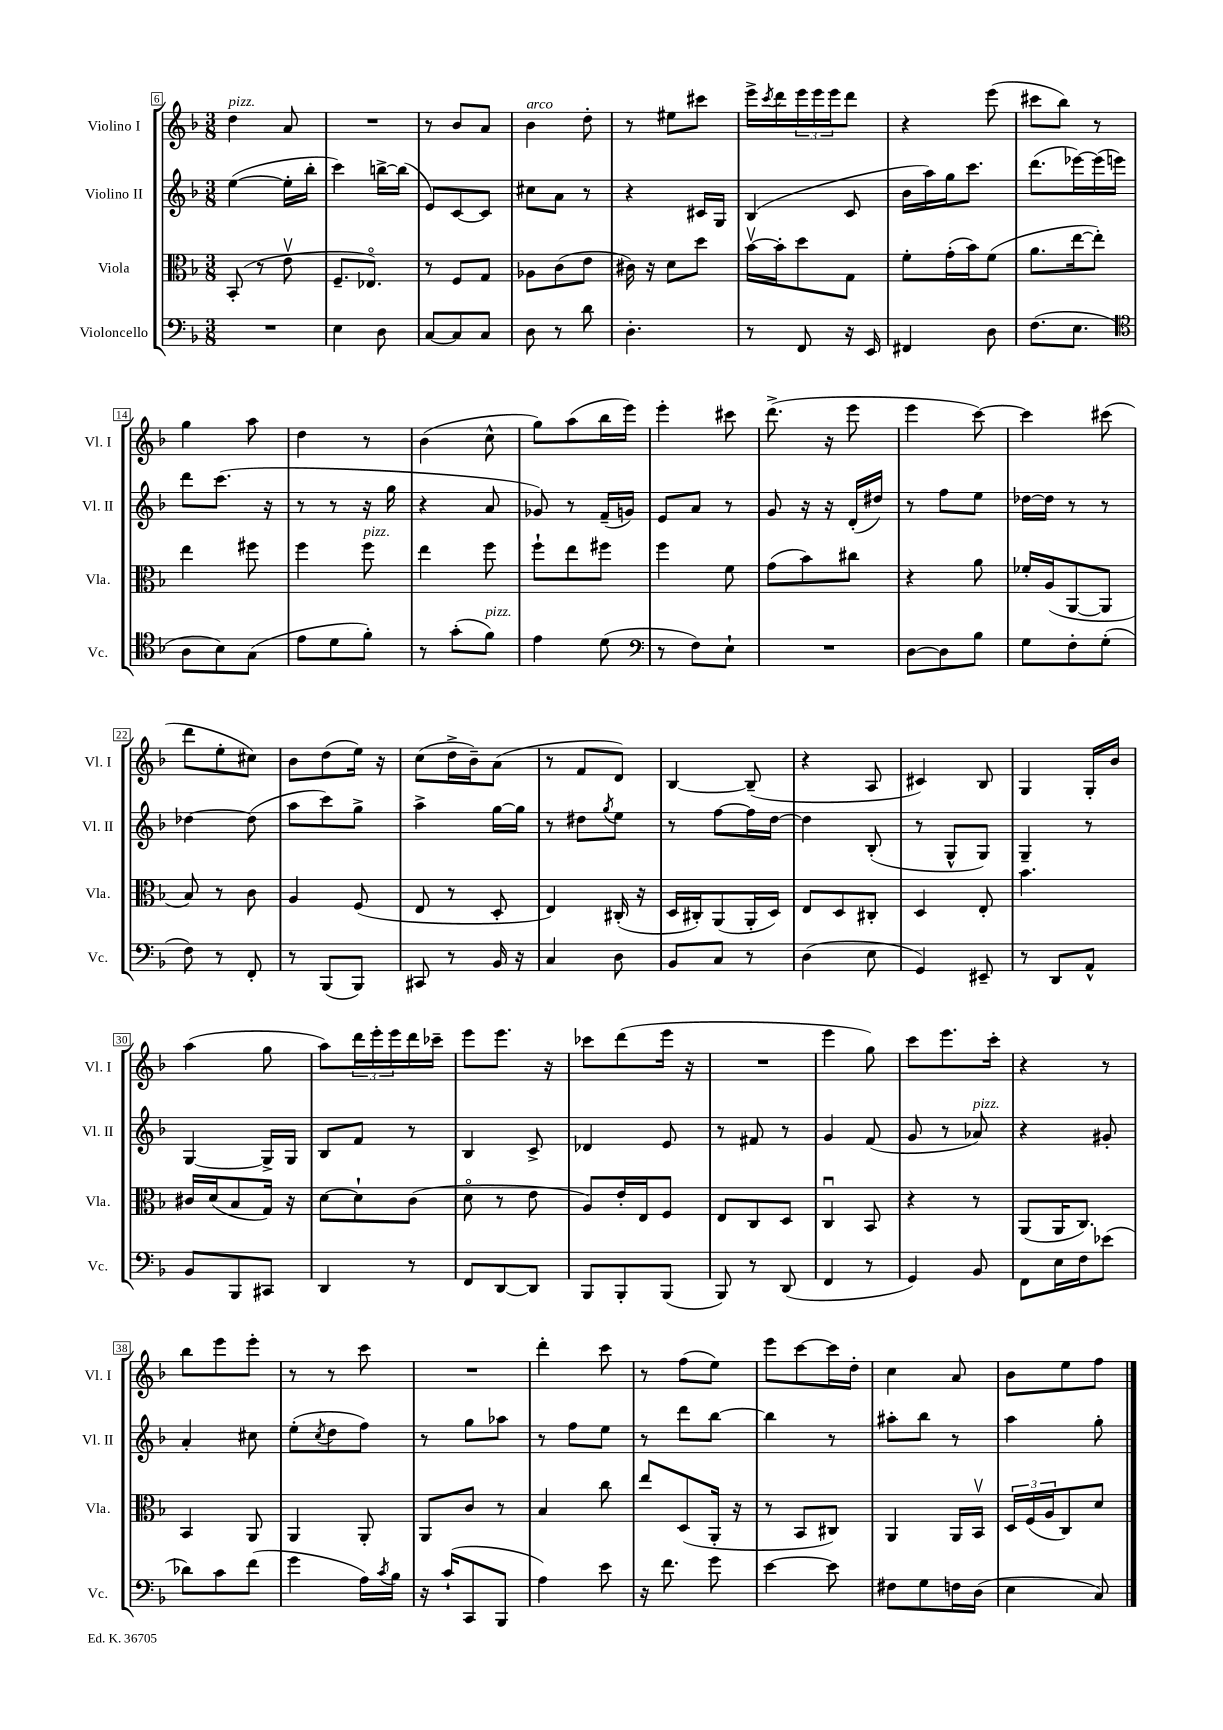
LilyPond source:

<<
\new StaffGroup <<
\new Staff = "s0" \with { instrumentName = "Violino I" shortInstrumentName = "Vl. I" } {
    \clef treble \key f \major \numericTimeSignature \time 3/8
    d''4^\markup { \italic "pizz." } a'8 |
    R4. |
    r8 bes'8 a'8 |
    bes'4^\markup { \italic "arco" } d''8-. |
    r8 eis''8 cis'''8 |
    e'''16-> \acciaccatura { c'''8 } d'''16 \tuplet 3/2 { e'''16 e'''16 e'''16 } d'''8 |
    r4 e'''8( |
    cis'''8 bes''8) r8 |
    g''4 a''8 |
    d''4 r8 |
    bes'4( c''8-^ |
    g''8) a''8( bes''16 e'''16) |
    e'''4-. cis'''8 |
    d'''8.->( r16 e'''8 |
    e'''4 c'''8~) |
    c'''4 cis'''8( |
    d'''8 e''8-. cis''8) |
    bes'8 d''8( e''16) r16 |
    c''8( d''16-> bes'16--) a'8( |
    r8 f'8 d'8) |
    bes4~ bes8--( |
    r4 a8 |
    cis'4) bes8 |
    g4 g16-. bes'16 |
    a''4( g''8 |
    a''8) \tuplet 3/2 { d'''16 e'''16-. e'''16 } d'''16 ces'''16-- |
    e'''8 e'''8. r16 |
    ces'''8 d'''8( e'''16 r16 |
    R4. |
    e'''4 g''8) |
    c'''8 e'''8. c'''16-. |
    r4 r8 |
    bes''8 e'''8 e'''8-. |
    r8 r8 c'''8 |
    R4. |
    d'''4-. c'''8 |
    r8 f''8( e''8) |
    e'''8 c'''8~ c'''16 d''16-. |
    c''4 a'8 |
    bes'8 e''8 f''8 \bar "|." |
}
\new Staff = "s1" \with { instrumentName = "Violino II" shortInstrumentName = "Vl. II" } {
    \clef treble \key f \major \numericTimeSignature \time 3/8
    e''4~( e''16-. bes''16-. |
    c'''4) b''16~-> b''16( |
    e'8) c'8~ c'8 |
    cis''8 a'8 r8 |
    r4 cis'16 g16 |
    bes4( c'8 |
    bes'16 a''16) g''16 c'''8. |
    d'''8.( ees'''16~) ees'''16( e'''16) |
    d'''8 c'''8.( r16 |
    r8 r8 r16 g''16 |
    r4 a'8 |
    ges'8) r8 f'16--( g'16) |
    e'8 a'8 r8 |
    g'8 r16 r16 d'16-.( dis''16) |
    r8 f''8 e''8 |
    des''16~ des''16 r8 r8 |
    des''4~ des''8( |
    a''8 c'''8) g''8-> |
    a''4-> g''16~ g''16 |
    r8 dis''8 \acciaccatura { g''8 } e''8 |
    r8 f''8~ f''16 d''16~ |
    d''4 bes8-.( |
    r8 g8-^ g8) |
    g4-- r8 |
    g4~ g16-> g16 |
    bes8 f'8 r8 |
    bes4 c'8-> |
    des'4 e'8 |
    r8 fis'8 r8 |
    g'4 f'8( |
    g'8 r8 aes'8^\markup { \italic "pizz." }) |
    r4 gis'8-. |
    a'4-. cis''8 |
    e''8-.( \acciaccatura { c''8 } d''8 f''8) |
    r8 g''8 aes''8 |
    r8 f''8 e''8 |
    r8 d'''8 bes''8~ |
    bes''4 r8 |
    ais''8-. bes''8 r8 |
    a''4 g''8-. \bar "|." |
}
\new Staff = "s2" \with { instrumentName = "Viola" shortInstrumentName = "Vla." } {
    \clef alto \key f \major \numericTimeSignature \time 3/8
    bes,8-.( r8 e'8\upbow |
    f8.-- ees8.\flageolet) |
    r8 f8 g8 |
    aes8 c'8( e'8 |
    cis'16) r16 d'8 d''8 |
    bes'16~\upbow bes'16-. d''8 g8 |
    f'8-. g'16-.( bes'16) f'8( |
    a'8. e''16~ e''8-.) |
    e''4 fis''8 |
    f''4 f''8^\markup { \italic "pizz." } |
    e''4 f''8 |
    f''8-! e''8 fis''8 |
    f''4 f'8 |
    g'8( bes'8) cis''8 |
    r4 a'8 |
    fes'16-. a16( a,8~ a,8 |
    bes8) r8 c'8 |
    a4 f8( |
    e8 r8 d8-. |
    e4) cis16-.( r16 |
    d16 cis16-.) a,8( a,16-. d16) |
    e8 d8 cis8-. |
    d4 e8-. |
    bes'4. |
    cis'16 d'16( bes8 g16) r16 |
    d'8~ d'8-! c'8( |
    d'8\flageolet r8 e'8 |
    a8) e'16-. e16 f8 |
    e8 c8 d8 |
    c4\downbow bes,8 |
    r4 r8 |
    a,8( a,16 c8.) |
    bes,4 a,8 |
    a,4 a,8-. |
    a,8 c'8 r8 |
    bes4 c''8 |
    e''8 d8( a,16-. r16 |
    r8 bes,8 cis8) |
    a,4 a,16 bes,16\upbow |
    \tuplet 3/2 { d16 f16( a16 } c8) d'8 \bar "|." |
}
\new Staff = "s3" \with { instrumentName = "Violoncello" shortInstrumentName = "Vc." } {
    \clef bass \key f \major \numericTimeSignature \time 3/8
    R4. |
    e4 d8 |
    c8~ c8 c8 |
    d8 r8 d'8 |
    d4.-. |
    r8 f,8 r16 e,16 |
    fis,4 d8 |
    f8.( e8. |
    \clef tenor a8 bes8) g8( |
    e'8 d'8 f'8-.) |
    r8 g'8-.( f'8^\markup { \italic "pizz." }) |
    e'4 d'8( |
    \clef bass r8 f8) e8-! |
    R4. |
    d8~ d8 bes8 |
    g8 f8-. g8-.( |
    f8) r8 f,8-. |
    r8 bes,,8( bes,,8) |
    cis,8 r8 bes,16 r16 |
    c4 d8 |
    bes,8 c8 r8 |
    d4( e8 |
    g,4) eis,8-- |
    r8 d,8 a,8-^ |
    bes,8 bes,,8 cis,8 |
    d,4 r8 |
    f,8 d,8~ d,8 |
    bes,,8 bes,,8-. bes,,8( |
    bes,,8) r8 d,8( |
    f,4 r8 |
    g,4) bes,8 |
    f,8 e16 f16 ees'8( |
    des'8) c'8 f'8( |
    g'4 a16) \acciaccatura { c'8 } bes16 |
    r16 c'16-!( c,8 bes,,8 |
    a4) e'8 |
    r16 f'8. g'8 |
    e'4~ e'8 |
    fis8 g8 f16 d16( |
    e4 c8) \bar "|." |
}
>>
>>
\layout { \context { \Score currentBarNumber = #6 \override BarNumber.stencil = #(make-stencil-boxer 0.1 0.3 ly:text-interface::print) } }
